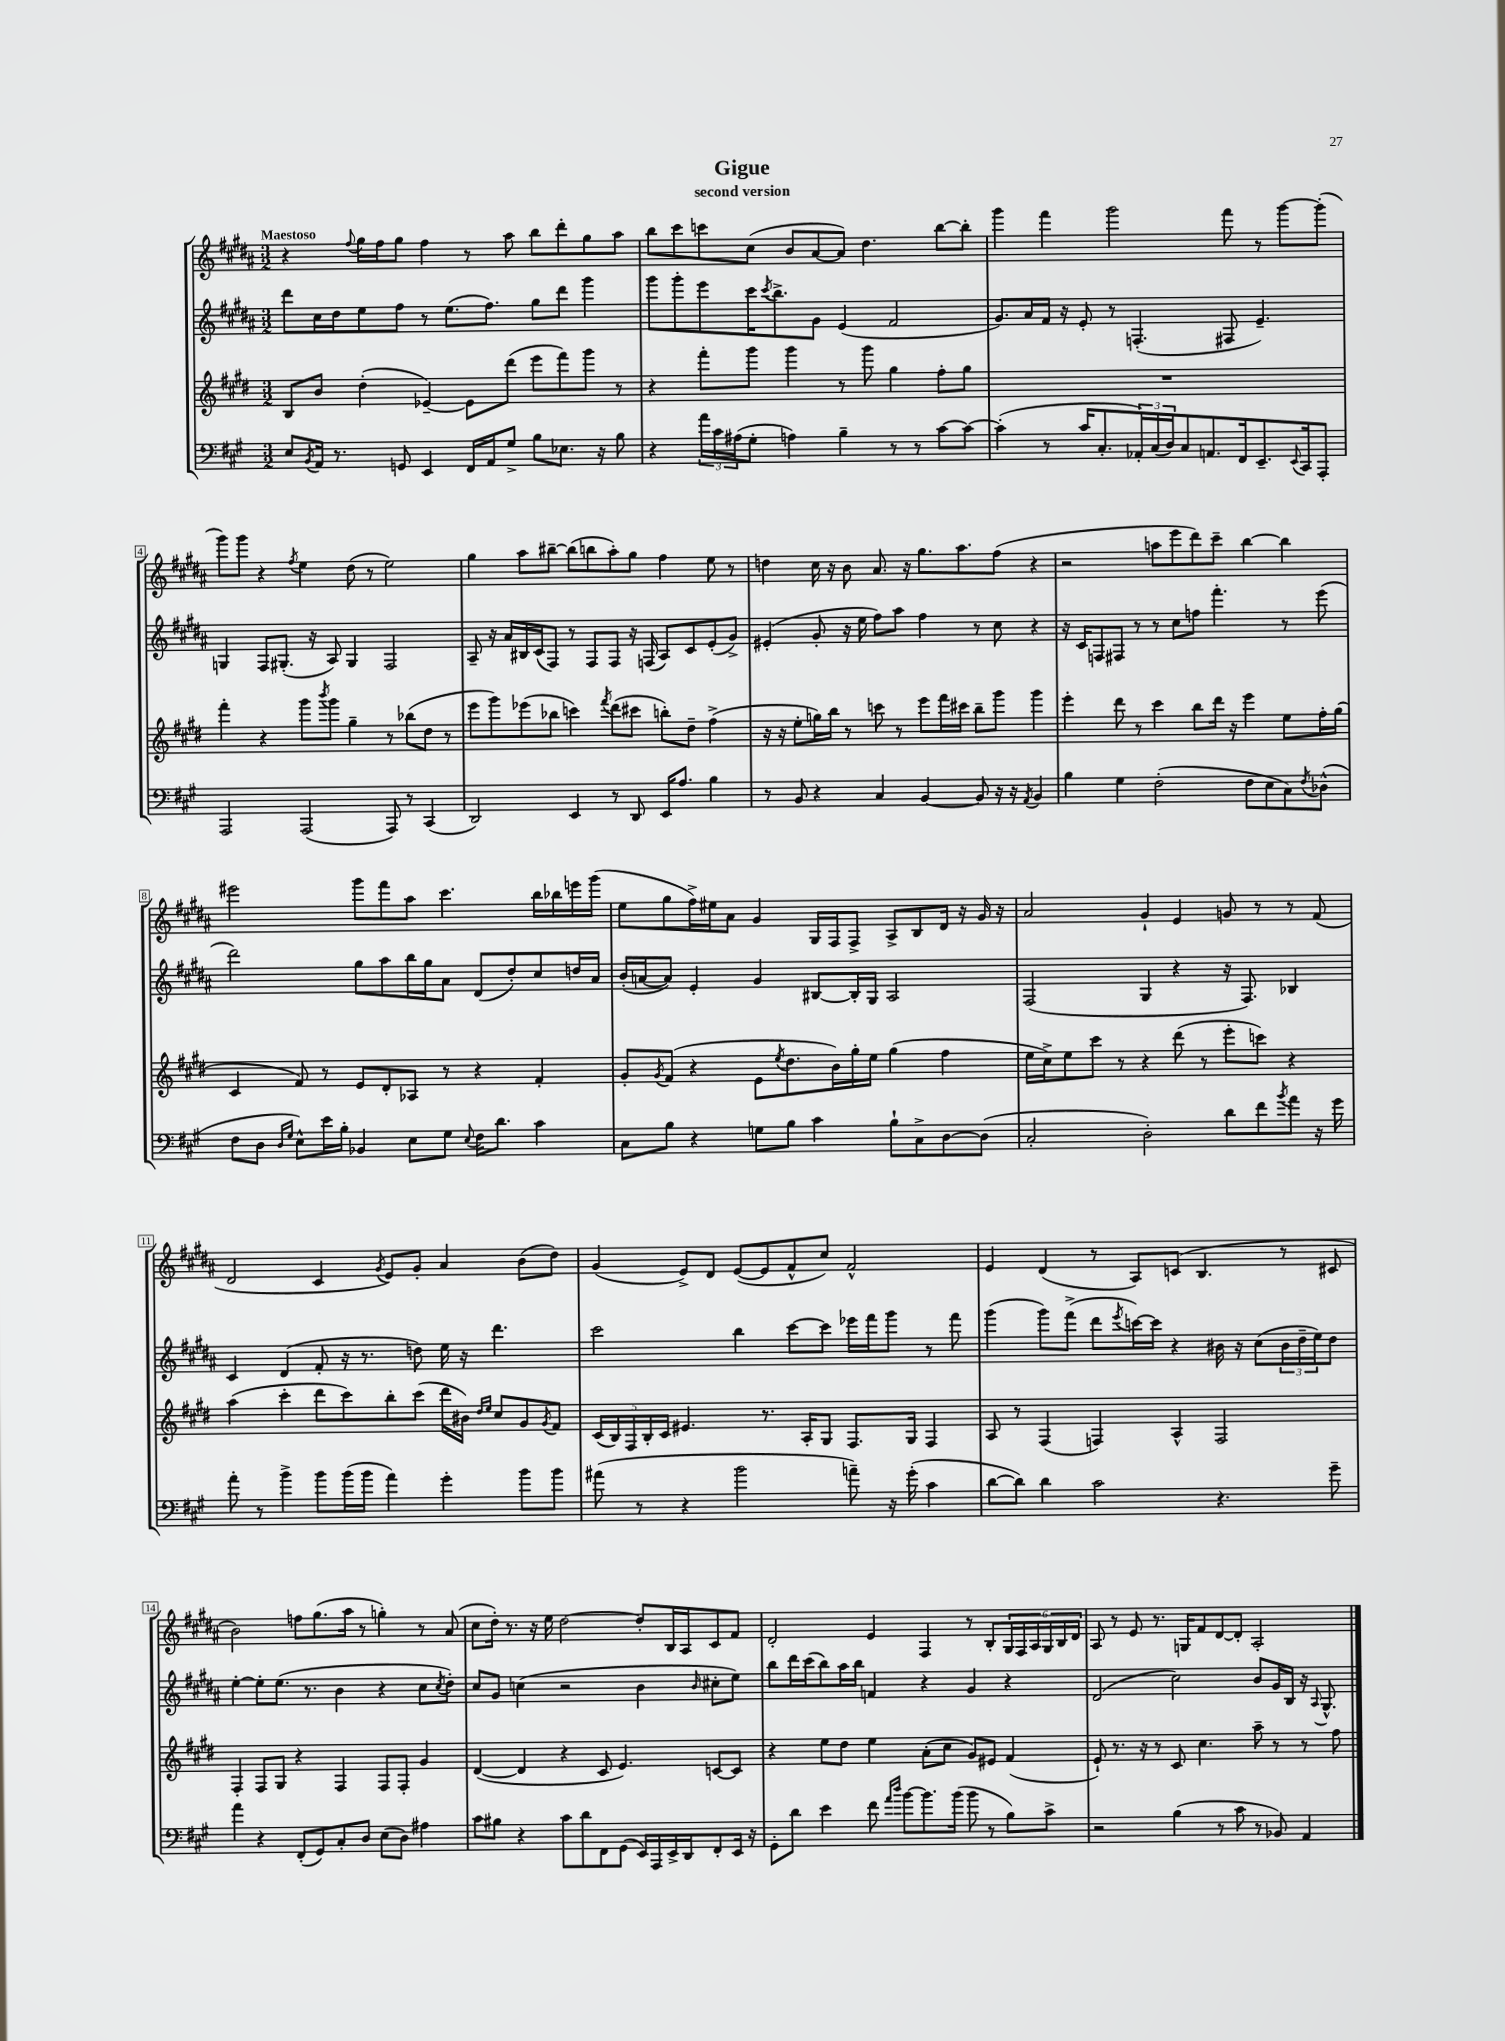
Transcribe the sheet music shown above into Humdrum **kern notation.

**kern	**kern	**kern	**kern
*staff4	*staff3	*staff2	*staff1
*clefF4	*clefG2	*clefG2	*clefG2
*k[f#c#g#]	*k[f#c#g#d#]	*k[f#c#g#d#a#]	*k[f#c#g#d#a#]
*M3/2	*M3/2	*M3/2	*M3/2
8E	8B	8ddd#	4r
8qBB	.	.	.
16AA	8b	16cc#	.
8.r	.	16dd#	.
.	.	.	8qqff#
.	(4dd#'	8ee	16gg#
.	.	.	16ff#
8GG	.	8ff#	8gg#
4EE	[4e-~)	8r	4ff#
.	.	(8.ee	.
16FF#	8e-]	.	8r
16AA	.	8.ff#)	.
8G#^	(8ddd#	.	8aa#
8B	8eee	8gg#	8bb
8.E-	8fff#)	8ddd#	8ddd#'
.	8ggg#	4ggg#	8gg#
16r	.	.	.
8B	8r	.	8aa#
=	=	=	=
4r	4r	8ggg#	8bb
.	.	8ggg#'	8ccc#
24a	8fff#'	8eee	8ccc
24c#	.	.	.
(24A#	.	.	.
8G#'	8ggg#	16ccc#	(8cc#
.	.	8qccc#	.
.	.	8.bb^	.
4A)	4ggg#	.	8b
.	.	8g#	[8a#
4B~	8r	(4e	8a#])
.	8ggg#	.	4.dd#
8r	4gg#	2f#	.
8r	.	.	.
[8c#	8ff#'	.	[8bb
8c#_	8gg#	.	8bb']
=	=	=	=
(4c#']	1.r	8.g#)	4ggg#
.	.	16a#	.
8r	.	16f#	4fff#
.	.	16r	.
16c#	.	8e'	.
8.C#'	.	.	.
.	.	8r	2ggg#
24AA-')	.	(4.F'	.
(24C#	.	.	.
24D)	.	.	.
8C#	.	.	.
8.AA	.	.	.
.	.	8F#	8fff#
16FF#	.	.	.
8.EE~	.	4.e~)	8r
.	.	.	[8ggg#
8qqEE	.	.	.
16CC#	.	.	.
8AAA'	.	.	(8ggg#']
=	=	=	=
2AAA	4fff#'	4G	8ggg#)
.	.	.	8ggg#
.	4r	8F#	4r
.	.	(8.G#'	.
.	.	.	8qff#
(2AAA	8ggg#	.	4ee
.	.	16r	.
.	8qbbb	.	.
.	8ggg#	8A#)	.
.	4gg#~	4G#	(8dd#
.	.	.	8r
8AAA)	8r	2F#	2ee)
8r	(8bb-	.	.
(4CC#	8dd#	.	.
.	8r	.	.
=	=	=	=
2DD)	8eee	8A#~	4gg#
.	8ggg#)	16r	.
.	.	16a#	.
.	(8eee-	16B#	8aa#
.	.	(16c#	.
.	8bb-	8F#)	[8bb#~
4EE	4ccc)	8r	(8bb#]
.	.	8F#	8bb
.	8qfff#	.	.
8r	(8ddd#	8F#	8aa#')
8DD	8ccc#	16r	8gg#
.	.	(16F	.
16EE	8bb')	8A#)	4ff#
8.A	.	.	.
.	8dd#~	8c#	.
4B	(4ff#^	(8e'	8ee
.	.	8g#^)	8r
=	=	=	=
8r	16r	(4e#'	4dd
.	16r	.	.
8BB	8ee'	.	.
4r	16gg)	8g#'	16cc#
.	16bb	.	16r
.	8r	16r	8b
.	.	16ee	.
4C#	8ccc	8ff#)	8.a#
.	8r	8aa#	.
.	.	.	16r
[4BB	8eee	4ff#	8.gg#
.	16fff#	.	.
.	16ccc#	.	8.aa#
8BB]	8bb~	8r	.
16r	8ggg#	8cc#	(8ff#
16r	.	.	.
8qAA	.	.	.
4BB	4ggg#	4r	4r
=	=	=	=
4B	4eee'	16r	2r
.	.	16c#	.
.	.	8F	.
4G#	8ddd#	8F#	.
.	8r	8r	.
(2F#'	4ccc#	8r	8aa
.	.	8cc#	8eee
.	8bb	8ff	8ddd#)
.	16ddd#	4.fff#'	8ccc#~
.	16r	.	.
8F#	4eee	.	[4bb
8E	.	.	.
8C#)	8ee	8r	4bb]
8qF#	.	.	.
(8D-^^	16ff#'	(8eee	.
.	(16gg#	.	.
=	=	=	=
8F#	4c#	2ddd#)	2eee#
8D	.	.	.
16qqD	.	.	.
16qqG#	.	.	.
8E^^)	8f#)	.	.
16e	8r	.	.
16B'	.	.	.
4BB-	8e	8gg#	8ggg#
.	8d#'	8aa#	8fff#
8E	8A-	16bb	8aa#
.	.	16gg#	.
8G#	8r	8a#	4.ccc#
8qqE	.	.	.
16F#	4r	(8d#	.
8.d	.	.	.
.	.	8dd#')	.
4c#	4f#'	8cc#	16bb
.	.	.	16bb-
.	.	16dd	16eee
.	.	16a#	(16ggg#
=	=	=	=
8C#	8g#'	(16b'	8ee
.	.	[16a	.
.	8qg#	.	.
8B	(8f#	8a])	8gg#
4r	4r	4e'	16ff#^)
.	.	.	16ee#
.	.	.	8a#
8G	8e	4g#	4g#
.	8qee	.	.
8B	8.dd#	.	.
4c#	.	[8B#	16G#
.	16b)	.	16F#
.	16gg#'	16B#']	8F#^
.	16ee	16G#	.
8B`	(4gg#	2A#	8A#^
8C#^	.	.	8B
[8D	4ff#	.	16d#
.	.	.	16r
(8D]	.	.	16g#
.	.	.	16r
=	=	=	=
2C#'	16ee	(2F#	2a#
.	16cc#^)	.	.
.	8ee	.	.
.	8ccc#	.	.
.	8r	.	.
2D')	4r	4G#	4g#`
.	(8ddd#	4r	4e
.	8r	.	.
8d	8eee'	16r	8g
.	.	8.F#)	.
8f#	8ccc)	.	8r
8qb	.	.	.
8a	4r	4B-	8r
16r	.	.	(8f#
16g#	.	.	.
=	=	=	=
8a'	(4aa	4c#	2d#
8r	.	.	.
4b^	4ccc#'	(4d#	.
8b	8ddd#	8f#'	4c#
(16b	8ccc#)	16r	.
16b	.	8.r	.
.	.	.	8qg#
4a)	8bb'	.	8e)
.	(8ccc#	8dd)	8g#'
4g#'	16ddd#	16ee	4a#
.	16b#)	16r	.
.	16qqdd#	.	.
.	16qqee	.	.
.	8cc#	4.ddd#	.
8b	8g#	.	(8b
.	8qg#	.	.
8b	8f#	.	8dd#)
=	=	=	=
(8a#	(20c#	2ccc#	(4g#
.	20B)	.	.
.	20F#	.	.
8r	.	.	.
.	20B'	.	.
.	20c#	.	.
4r	4.e#	.	8e^)
.	.	.	8d#
2b	.	4bb	([8e
.	8.r	.	8e]
.	.	[8ccc#	8f#^^
.	16A'	.	.
.	8G#	8ccc#]	8cc#)
8a~)	8.F#	16eee-	2f#^^
.	.	16fff#	.
16r	.	8ggg#	.
(16g#'	16G#	.	.
4c#	4F#	8r	.
.	.	8fff#	.
=	=	=	=
[8d	8A	(4ggg#	4e
8d])	8r	.	.
4d	(4F#	8ggg#)	(4d#
.	.	(8fff#^	.
2c#	4F)	8ddd#	8r
.	.	8qeee	.
.	.	[16ccc)	8A#)
.	.	16ccc]	.
.	4A^^	4r	(8c
.	.	.	4.B
4.r	2F	16b#	.
.	.	16r	.
.	.	(8cc#	.
.	.	24b#	8r
.	.	24dd#~	.
.	.	24ee)	.
8g#~	.	8dd#	8c#
=	=	=	=
4a	4F#'	[4ee'	2b)
4r	8F#	8ee']	.
.	8G#	(8.ee	.
(8FF#'	4r	.	8ff
.	.	8.r	.
8GG#)	.	.	(8.gg#
8C#'	4F#	4b	.
.	.	.	16aa#
8D	.	.	8r
(8E	8F#	4r	4gg')
8D)	8F#'	.	.
4A#	4g#	8cc#	8r
.	.	8qcc#	.
.	.	8dd#')	(8a#
=	=	=	=
8c#	([4d#	8cc#	8cc#
8B#	.	8g#	16dd#')
.	.	.	8.r
4r	4d#]	(4cc	.
.	.	.	16r
.	.	.	16ee
8c#	4r	2r	[2dd#
8d	.	.	.
8FF#	8c#	.	.
(8GG#	4.e)	.	.
16EE)	.	4b	8dd#']
16AAA	.	.	.
16EE^	.	.	16B
16DD	.	.	16A#
.	.	16qqb	.
8FF#'	[8c	8cc#'	8c#
16EE	8c]	8ee)	8f#
16r	.	.	.
=	=	=	=
8GG#'	4r	8bb	2d#'
8d	.	16ddd#	.
.	.	(16ccc#	.
4e	8ee	8bb)	.
.	8dd#	16aa#	.
.	.	16bb	.
8f#	4ee	4f	4e
16qqa	.	.	.
16qqdd	.	.	.
[8b	.	.	.
8.b]	(8a'	4r	4F#
.	8cc#	.	.
(16b	.	.	.
8b	8g#)	4g#	8r
8r	8e#	.	8B'
8B)	(4f#	4r	24G#
.	.	.	24F#
.	.	.	24A#
8c#^	.	.	24G#
.	.	.	24B
.	.	.	24d#
=	=	=	=
2r	8e`)	(2d#	8A#
.	8.r	.	8r
.	.	.	8e
.	16r	.	.
.	8r	.	8.r
(4B	8c#	2cc#)	.
.	.	.	16G
.	4.cc#	.	8f#
8r	.	.	[8d#
8c#	.	.	8d#']
8r	8aa~	8b	2A#'
8BB-)	8r	16g#	.
.	.	16B	.
4AA	8r	16r	.
.	.	8qqA#	.
.	.	8.G#^^	.
.	8ff#	.	.
==	==	==	==
*-	*-	*-	*-
